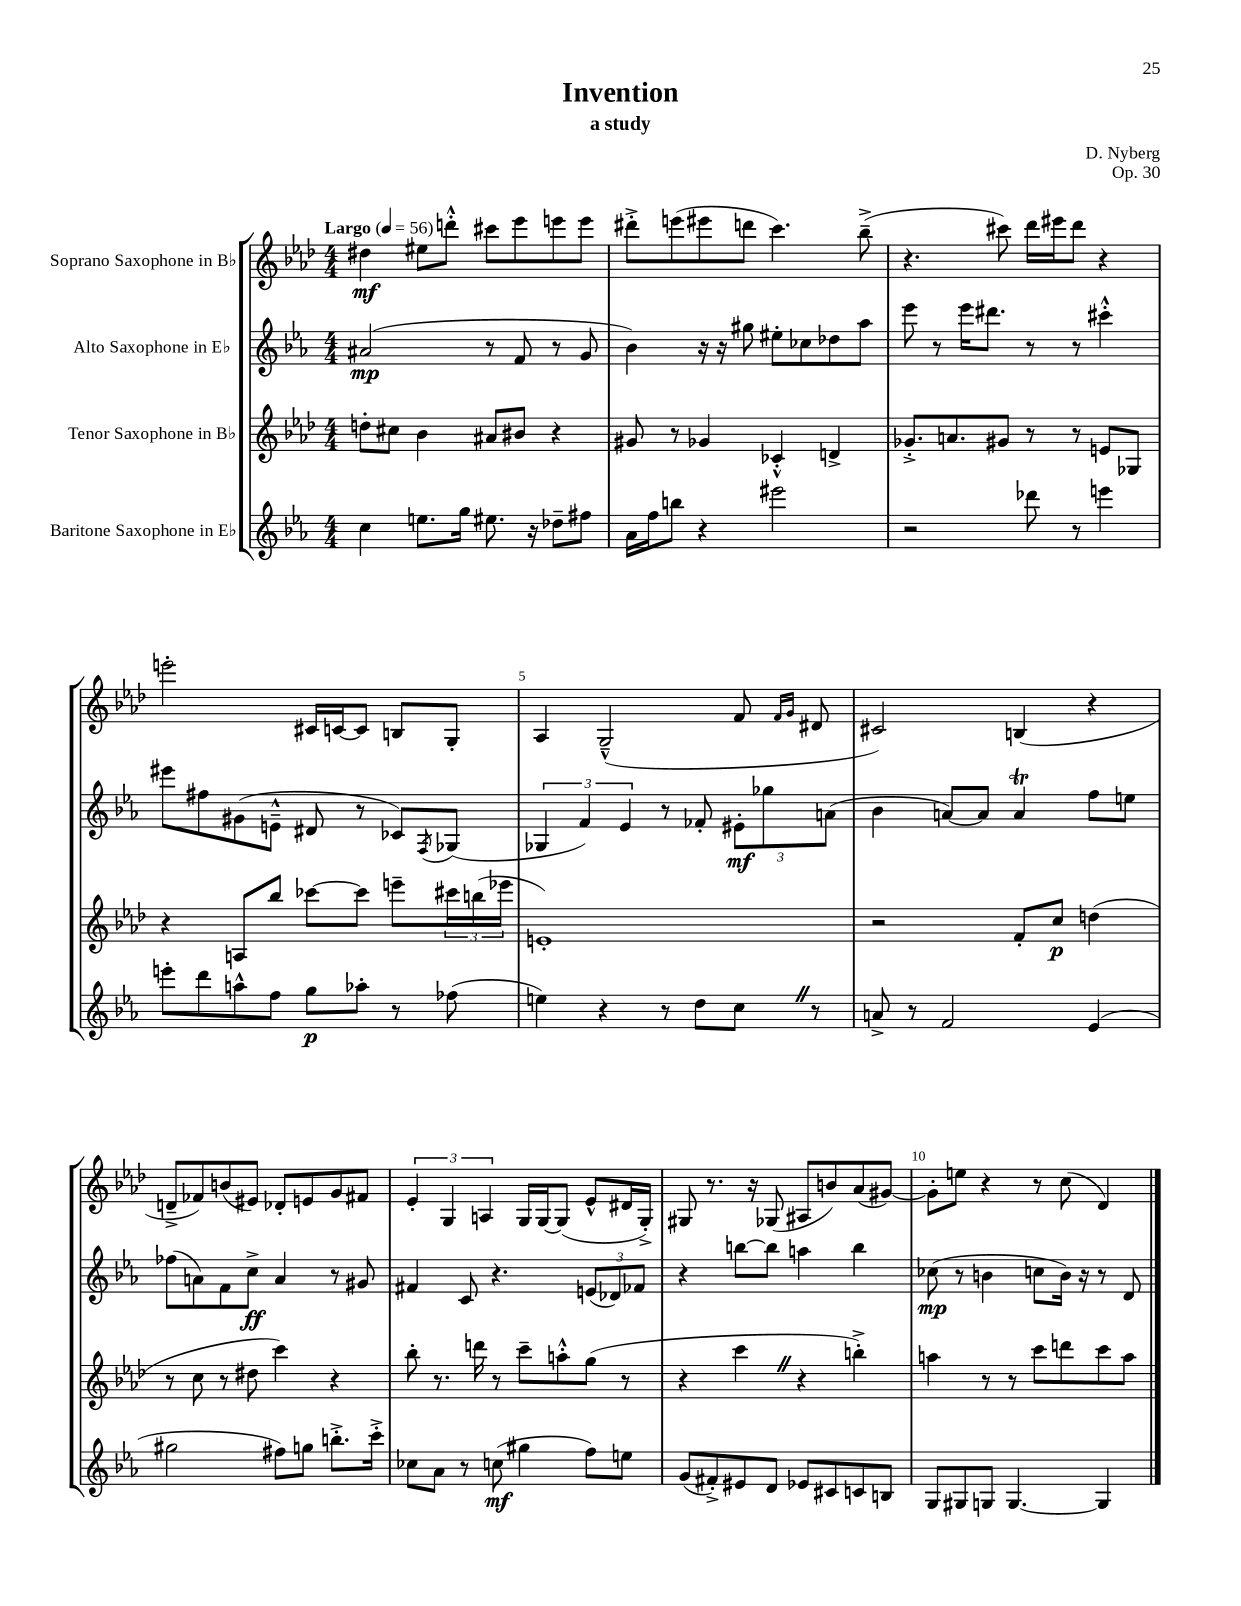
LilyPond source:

\header { title = "Invention" composer = "D. Nyberg" subtitle = "a study" opus = "Op. 30" }
<<
\new StaffGroup <<
\new Staff = "s0" \with { instrumentName = "Soprano Saxophone in Bb" } {
    \clef treble \key aes \major \numericTimeSignature \time 4/4 \tempo "Largo" 4 = 56
    dis''4\mf eis''8 d'''8-.-^ cis'''8 ees'''8 e'''8 e'''8 |
    dis'''8-.-> e'''8( eis'''8 d'''8 c'''4.) bes''8--->( |
    r4. cis'''8) des'''16 eis'''16 des'''8 r4 |
    e'''2-. cis'16 c'16~ c'8 b8 g8-. |
    aes4 g2---^( f'8 \grace { f'16 g'16 } dis'8 |
    cis'2) b4( r4 |
    d'8---> fes'8) b'8( eis'8) des'8-. e'8 g'8 fis'8 |
    \tuplet 3/2 { ees'4-. g4 a4 } g16 g16~ g8( ees'8-^ dis'16 g16-.->) |
    gis8 r8. r16 ges8( ais8 b'8) aes'8( gis'8~) |
    gis'8-. e''8 r4 r8 c''8( des'4) \bar "|." |
}
\new Staff = "s1" \with { instrumentName = "Alto Saxophone in Eb" } {
    \clef treble \key ees \major \numericTimeSignature \time 4/4
    ais'2\mp( r8 f'8 r8 g'8 |
    bes'4) r16 r16 gis''8 eis''8-. ces''8 des''8 aes''8 |
    ees'''8 r8 ees'''16 dis'''8. r8 r8 cis'''4-.-^ |
    eis'''8 fis''8 gis'8( e'8---^ dis'8 r8 ces'8) \acciaccatura { f8 } ges8( |
    \tuplet 3/2 { ges4 f'4) ees'4 } r8 fes'8-. \tuplet 3/2 { eis'8-.\mf ges''8 a'8( } |
    bes'4 a'8~) a'8 a'4\trill f''8 e''8 |
    fes''8( a'8) f'8 c''8->\ff a'4 r8 gis'8 |
    fis'4 c'8 r4. \tuplet 3/2 { e'8( des'8) fes'8 } |
    r4 b''8~ b''8 a''4 b''4 |
    ces''8\mp( r8 b'4 c''8 b'16) r16 r8 d'8 \bar "|." |
}
\new Staff = "s2" \with { instrumentName = "Tenor Saxophone in Bb" } {
    \clef treble \key aes \major \numericTimeSignature \time 4/4
    d''8-. cis''8 bes'4 ais'8 bis'8 r4 |
    gis'8 r8 ges'4 ces'4-.-^ d'4-> |
    ges'8.-.-> a'8. gis'8 r8 r8 e'8 ges8 |
    r4 a8 bes''8 ces'''8~ ces'''8 e'''8-- \tuplet 3/2 { cis'''16 b''16( ees'''16 } |
    e'1-.) |
    r2 f'8-. c''8\p d''4( |
    r8 c''8 r8 dis''8 c'''4) r4 |
    bes''8-. r8. d'''16 r8 c'''8-- a''8-.-^ g''8( r8 |
    r4 c'''4 \once \override BreathingSign.text = \markup { \musicglyph "scripts.caesura.straight" } \breathe r4 b''4-.->) |
    a''4 r8 r8 c'''8 d'''8 c'''8 a''8 \bar "|." |
}
\new Staff = "s3" \with { instrumentName = "Baritone Saxophone in Eb" } {
    \clef treble \key ees \major \numericTimeSignature \time 4/4
    c''4 e''8. g''16 eis''8. r16 des''8-- fis''8 |
    aes'16 f''16 b''8 r4 eis'''2 |
    r2 des'''8 r8 e'''4 |
    e'''8-. d'''8 a''8-^ f''8 g''8\p aes''8-. r8 fes''8( |
    e''4) r4 r8 d''8 c''8 \once \override BreathingSign.text = \markup { \musicglyph "scripts.caesura.straight" } \breathe r8 |
    a'8-> r8 f'2 ees'4( |
    gis''2 fis''8) g''8 b''8.-.-> c'''16-.-> |
    ces''8 aes'8 r8 c''8\mf( gis''4 f''8) e''8 |
    g'8( fis'8-.->) eis'8 d'8 ees'8 cis'8 c'8 b8 |
    g8 gis8 g8 g4.~ g4 \bar "|." |
}
>>
>>
\layout { \context { \Score \override BarNumber.break-visibility = ##(#f #t #t) barNumberVisibility = #(every-nth-bar-number-visible 5) } }
